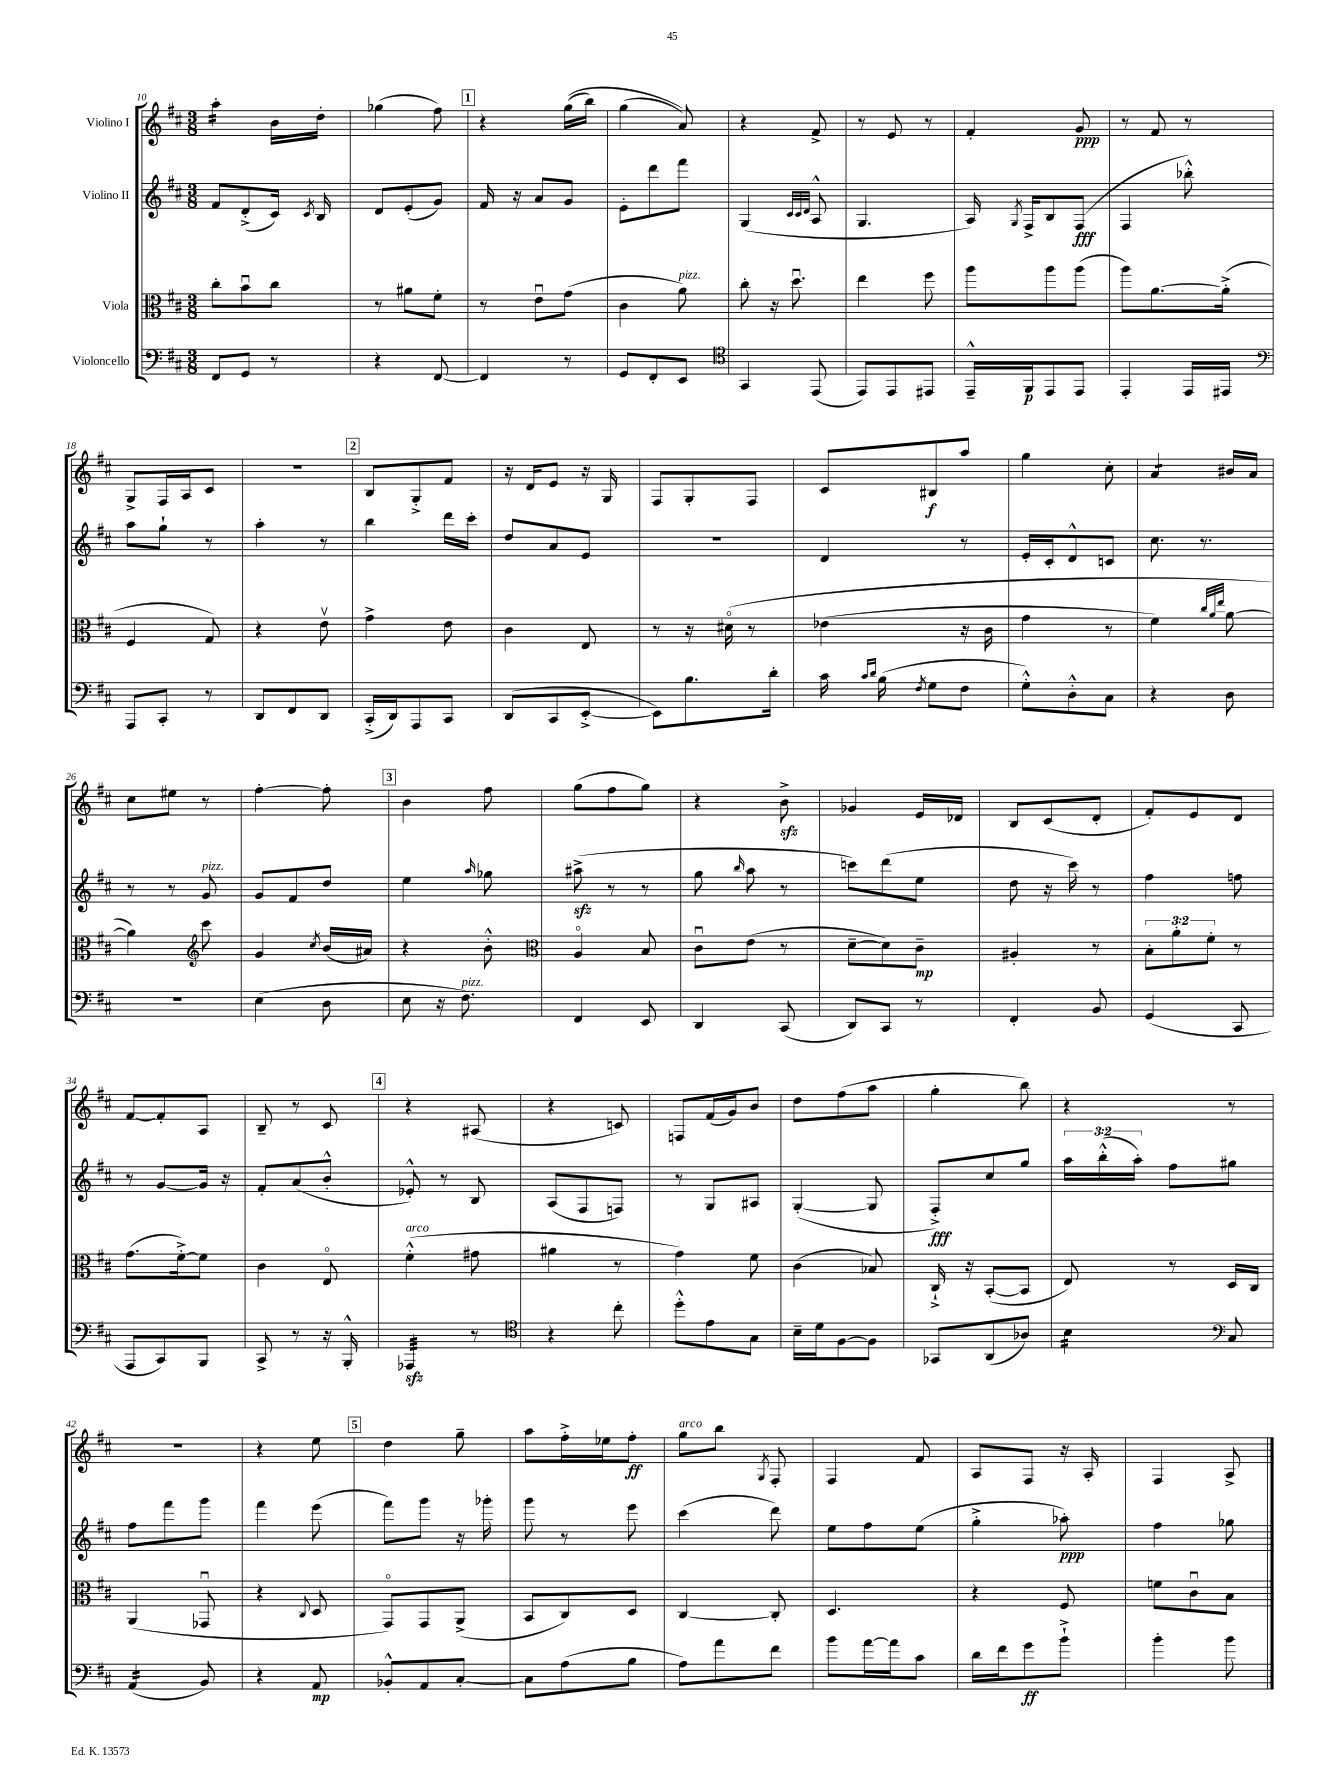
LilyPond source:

<<
\new StaffGroup <<
\new Staff = "s0" \with { instrumentName = "Violino I" } {
    \clef treble \key d \major \numericTimeSignature \time 3/8
    \autoBeamOff a''4:16-. b'16[ d''16]-. |
    ges''4( fis''8) |
    \mark \markup { \box "1" } r4 g''16[(\( b''16]) |
    g''4( a'8)\) |
    r4 fis'8-> |
    r8 e'8 r8 |
    fis'4-. g'8\ppp |
    r8 fis'8 r8 |
    g8[-> fis16 a16 cis'8] |
    R4. |
    \mark \markup { \box "2" } b8[ g8-.-> fis'8] |
    r16 d'16[ e'8] r16 g16 |
    fis8[ g8-. fis8] |
    cis'8[ bis8\f a''8] |
    g''4 cis''8-. |
    a'4:8 bis'16[ a'16] |
    cis''8[ eis''8] r8 |
    fis''4~-. fis''8-. |
    \mark \markup { \box "3" } b'4 fis''8 |
    g''8[( fis''8 g''8]) |
    r4 b'8->\sfz |
    ges'4 e'16[ des'16] |
    b8[ cis'8( d'8]-. |
    fis'8[-.) e'8 d'8] |
    fis'8[~ fis'8-. a8] |
    b8-- r8 cis'8 |
    \mark \markup { \box "4" } r4 ais8( |
    r4 c'8) |
    f8[ fis'16( g'16) b'8] |
    d''8[ fis''8( a''8] |
    g''4-. b''8) |
    r4 r8 |
    R4. |
    r4 e''8 |
    \mark \markup { \box "5" } d''4 g''8-- |
    a''8[ fis''16-.-> ees''16 fis''8]-.\ff |
    g''8[^\markup { \italic "arco" } b''8] \acciaccatura { g8 } fis8-. |
    fis4 fis'8 |
    a8[ fis8] r16 a16-. |
    fis4 a8-> \bar "|." |
}
\new Staff = "s1" \with { instrumentName = "Violino II" } {
    \clef treble \key d \major \numericTimeSignature \time 3/8 \override Staff.TupletNumber.text = #tuplet-number::calc-fraction-text
    \autoBeamOff fis'8[ d'8-.->( cis'16]) \acciaccatura { cis'8 } b16 |
    d'8[ e'8-.( g'8]) |
    \mark \markup { \box "1" } fis'16 r16 a'8[ g'8] |
    e'8[-. d'''8 fis'''8] |
    g4( \grace { cis'32[ cis'32 d'32] } a8-^ |
    g4. |
    a16) \acciaccatura { g8 } fis16[-> b8 fis8]\fff( |
    fis4 bes''8-.-^) |
    a''8[ g''8]-! r8 |
    a''4-. r8 |
    \mark \markup { \box "2" } b''4 d'''16[ cis'''16]-. |
    d''8[ a'8 e'8] |
    R4. |
    d'4 r8 |
    e'16[-. cis'16-. d'8-^ c'8] |
    cis''8. r8. |
    r8 r8 g'8^\markup { \italic "pizz." } |
    g'8[ fis'8 d''8] |
    \mark \markup { \box "3" } e''4 \grace { a''16 } ges''8 |
    ais''8->\sfz( r8 r8 |
    g''8 \grace { b''16 } a''8 r8 |
    c'''8[) d'''8( e''8] |
    d''8 r16 cis'''16) r8 |
    fis''4 f''8 |
    r8 g'8[~ g'16] r16 |
    fis'8[-. a'8( b'8]-.-^ |
    \mark \markup { \box "4" } ees'8-.-^) r8 b8 |
    a8[( fis8 f8]) |
    r8 g8[ ais8] |
    g4~-.( g8 |
    fis8[-.->\fff) cis''8 g''8] |
    \tuplet 3/2 { a''16[ b''16-.-^( a''16]-.) } fis''8[ gis''8] |
    fis''8[ fis'''8 g'''8] |
    fis'''4 e'''8( |
    \mark \markup { \box "5" } fis'''8[) g'''8] r16 ges'''16-. |
    g'''8 r8 e'''8 |
    cis'''4( d'''8) |
    e''8[ fis''8 e''8]( |
    g''4-.-> aes''8-.\ppp) |
    fis''4 ges''8 \bar "|." |
}
\new Staff = "s2" \with { instrumentName = "Viola" } {
    \clef alto \key d \major \numericTimeSignature \time 3/8 \override Staff.TupletNumber.text = #tuplet-number::calc-fraction-text
    \autoBeamOff cis''8[-. b'8\downbow cis''8] |
    r8 ais'8[ fis'8]-. |
    \mark \markup { \box "1" } r8 e'8[\downbow g'8]( |
    cis'4 a'8^\markup { \italic "pizz." }) |
    cis''8-. r16 d''8.\downbow |
    e''4 fis''8 |
    a''8[ a''8 a''8]( |
    a''8[) a'8.~ a'16]-.->( |
    fis4 g8) |
    r4 e'8\upbow |
    \mark \markup { \box "2" } g'4-> e'8 |
    cis'4 e8 |
    r8 r16 dis'16\flageolet\( r8 |
    ees'4( r16 cis'16 |
    g'4 r8 |
    fis'4) \grace { cis''32[ a'32 e''32] } a'8~ |
    a'4\) \clef treble cis'''8 |
    g'4 \acciaccatura { cis''8 } b'16[( ais'16]) |
    \mark \markup { \box "3" } r4 b'8-.-^ |
    \clef alto a4\flageolet b8 |
    cis'8[\downbow e'8]( r8 |
    d'8[~-- d'8) cis'8]--\mp |
    ais4-. r8 |
    \tuplet 3/2 { b8[-. a'8-. fis'8]-. } r8 |
    g'8.[( fis'16~-.->) fis'8] |
    cis'4 e8\flageolet |
    \mark \markup { \box "4" } fis'4-.-^^\markup { \italic "arco" }( gis'8 |
    ais'4 r8 |
    g'4) fis'8 |
    cis'4( bes8) |
    cis16-!-> r16 b,8[~-.( b,8] |
    e8) r8 d16[ cis16] |
    a,4( ges,8\downbow |
    r4 \appoggiatura { cis8 } d8 |
    \mark \markup { \box "5" } g,8[\flageolet) g,8 a,8]->( |
    b,8[ cis8) d8] |
    cis4~ cis8-. |
    d4. |
    r4 fis8 |
    f'8[ cis'8\downbow b8] \bar "|." |
}
\new Staff = "s3" \with { instrumentName = "Violoncello" } {
    \clef bass \key d \major \numericTimeSignature \time 3/8
    \autoBeamOff fis,8[ g,8] r8 |
    r4 fis,8~ |
    \mark \markup { \box "1" } fis,4 r8 |
    g,8[ fis,8-. e,8] |
    \clef tenor g,4 e,8( |
    e,8[) e,8 eis,8] |
    e,16[---^ fis,16\p e,8 e,8] |
    e,4-. e,16[ eis,16] |
    \clef bass a,,8[ cis,8]-. r8 |
    d,8[ fis,8 d,8] |
    \mark \markup { \box "2" } cis,16[-.->( d,16) a,,8 cis,8] |
    d,8[( cis,8 e,8]~-.-> |
    e,8[) b8. d'16]-. |
    cis'16 \grace { cis'16[ d'16] } b16( \acciaccatura { fis8 } g8[ fis8] |
    g8[-.-^) d8-.-^ cis8] |
    r4 d8 |
    r4. |
    e4( d8 |
    \mark \markup { \box "3" } e8 r16 fis8.^\markup { \italic "pizz." }) |
    fis,4 e,8 |
    d,4 cis,8( |
    d,8[) cis,8] r8 |
    fis,4-. b,8 |
    g,4( cis,8 |
    a,,8[ cis,8) b,,8] |
    cis,8-> r8 r16 b,,16-.-^ |
    \mark \markup { \box "4" } aes,,4:32\sfz r8 |
    \clef tenor r4 cis''8-. |
    d''8[-.-^ e'8 g8] |
    b16[-- d'16 fis8~ fis8] |
    ges,8[ a,8( aes8]) |
    b4:16 \clef bass cis8 |
    a,4:16( b,8) |
    r4 a,8\mp |
    \mark \markup { \box "5" } bes,8[-.-^ a,8 cis8]~-. |
    cis8[ a8( b8] |
    a8[) a'8 fis'8] |
    b'8[ a'16~ a'16 cis'8] |
    d'16[ fis'16 g'8\ff b'8]-!-> |
    b'4-. b'8 \bar "|." |
}
>>
>>
\layout { \context { \Score currentBarNumber = #10 } }
